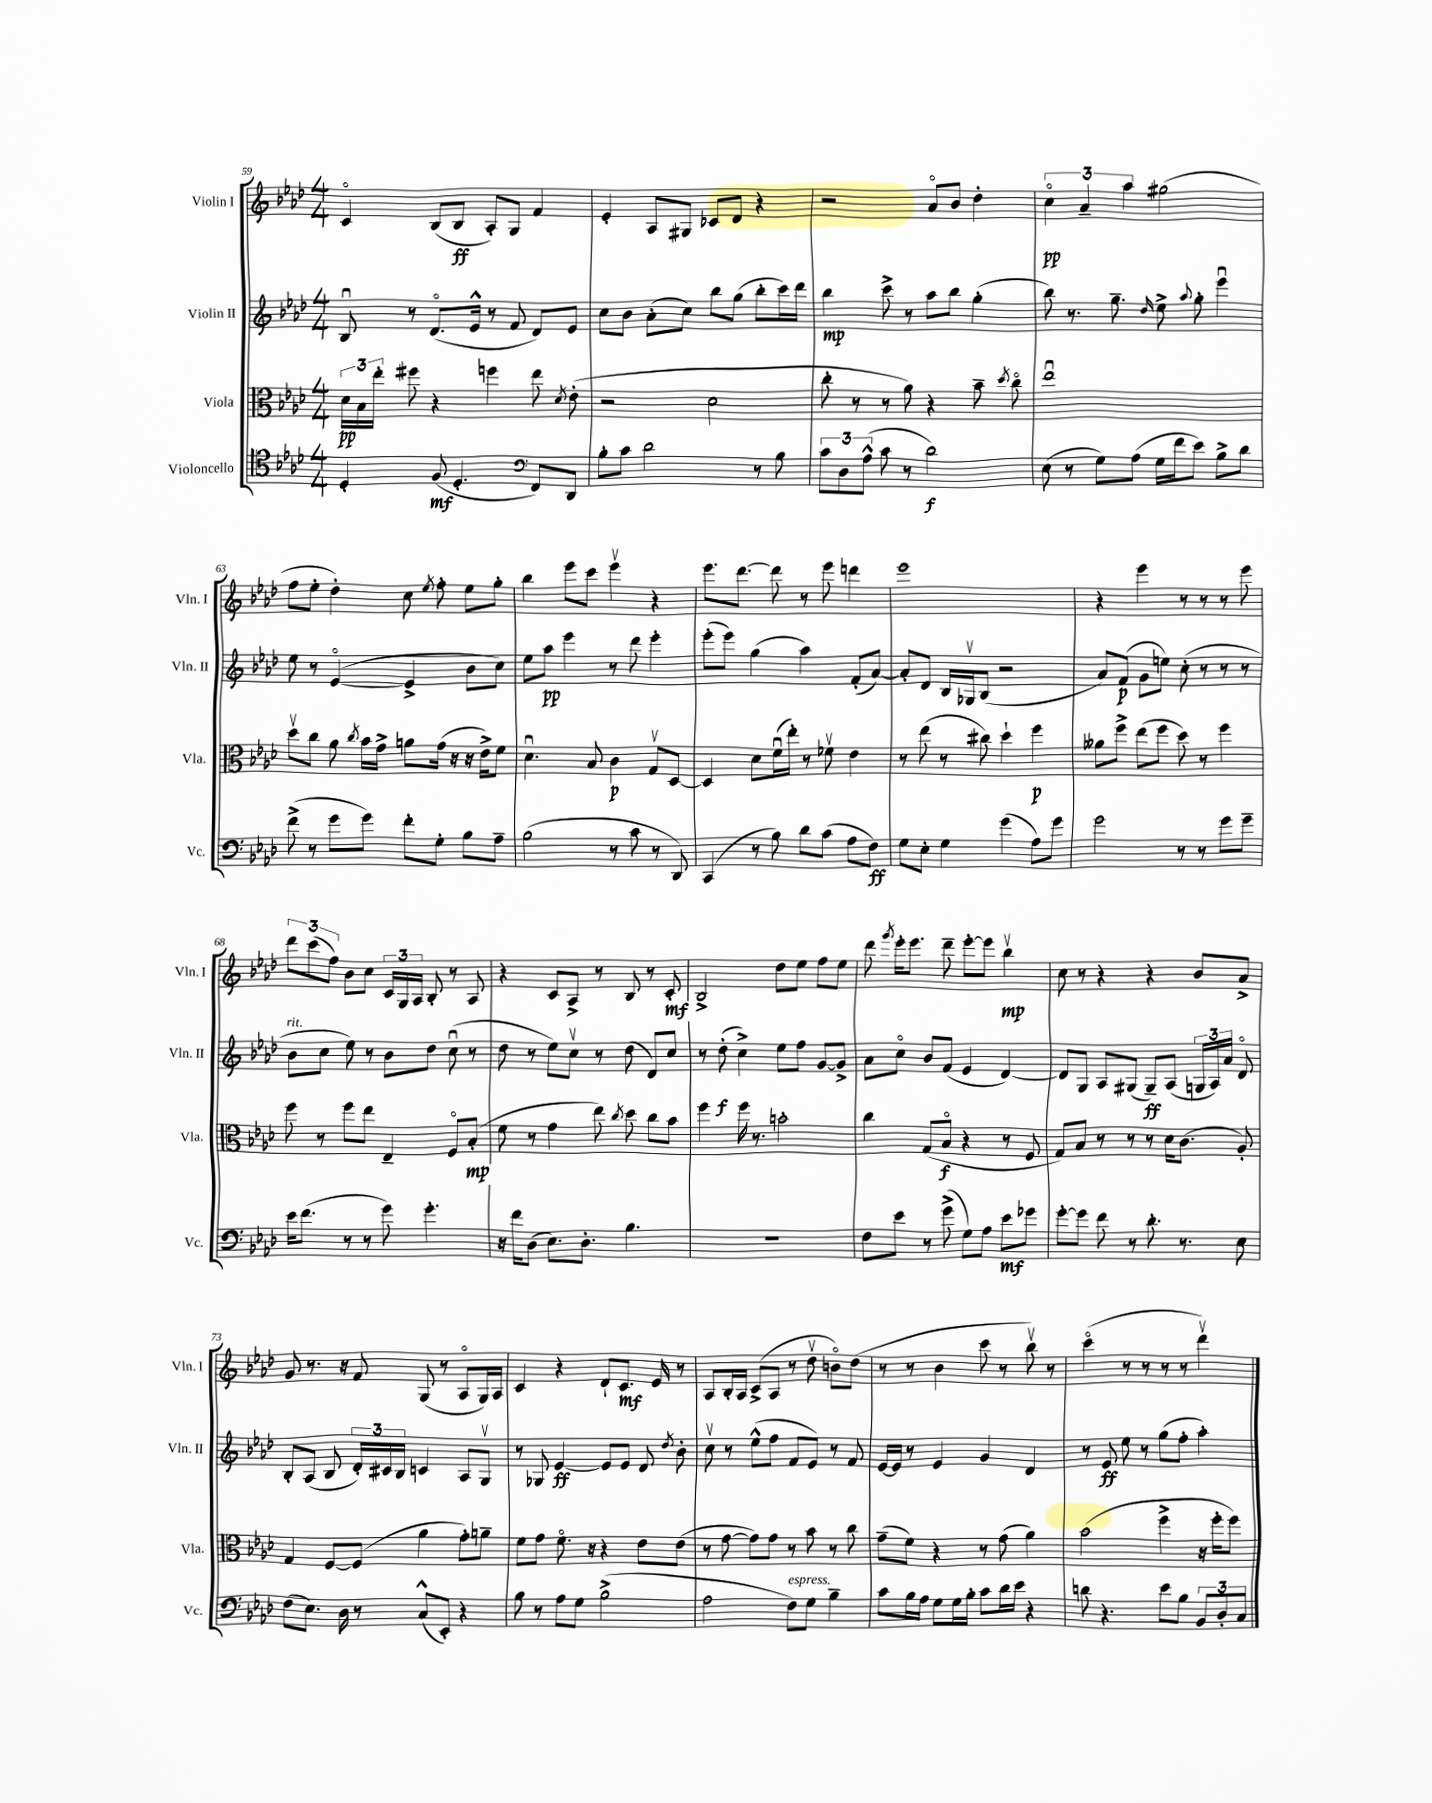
<<
\new StaffGroup <<
\new Staff = "s0" \with { instrumentName = "Violin I" shortInstrumentName = "Vln. I" } {
    \clef treble \key aes \major \numericTimeSignature \time 4/4
    \autoBeamOff c'4\flageolet bes8[( bes8]\ff aes8[-.) g8] f'4 |
    ees'4-. aes8[ gis8] ces'8[ des'8] r4 |
    r2 aes'8[\flageolet bes'8] des''4-. |
    \tuplet 3/2 { c''4\flageolet\pp aes'4-- aes''4 } gis''2( |
    f''8[ ees''8]-. des''4-.) c''8 \acciaccatura { ees''8 } f''8-. ees''8[ g''8]-. |
    bes''4 ees'''8[ c'''8] ees'''4\upbow r4 |
    ees'''8.[ des'''8.]~ des'''8 r8 ees'''8 d'''4 |
    ees'''1 |
    r4 ees'''4 r8 r8 r8 ees'''8 |
    \tuplet 3/2 { des'''8[ c'''8( f''8]) } bes'8[ c''8] \tuplet 3/2 { c'16[ g16 aes16] } bes8-. r8 aes8 |
    r4 c'8[ aes8]-> r8 bes8 r8 c'8-.\mf |
    bes2-> des''8[ ees''8] f''8[ ees''8] |
    des'''8 \acciaccatura { g'''8 } ees'''16[-. ees'''8.] des'''8-- ees'''8[~-. ees'''8] bes''4\upbow\mp |
    c''8 r8 r4 r4 bes'8[ aes'8]-> |
    g'8 r8. r16 f'8 g8( r8 aes8[\flageolet g16) aes16] |
    c'4 r4 des'8[-! c'8.]\mf ees'16 r8 |
    aes8[ bes16-. aes16] c'8[->( aes8] r8 des''8\upbow b'8[\flageolet) des''8]( |
    r8 r8 bes'4 c'''8 r8 bes''8\upbow) r8 |
    c'''4\flageolet( r8 r8 r8 r8 des'''4\upbow) \bar "|." |
}
\new Staff = "s1" \with { instrumentName = "Violin II" shortInstrumentName = "Vln. II" } {
    \clef treble \key aes \major \numericTimeSignature \time 4/4
    \autoBeamOff bes8\downbow r8 des'8.[\flageolet( ees'16]-^ r8 f'8 des'8[) ees'8] |
    c''8[ bes'8] aes'8[-.( c''8]) bes''8[ g''8]( bes''8[-. c'''16) des'''16] |
    bes''4\mp c'''8-> r8 aes''8[ bes''8] g''4-.( |
    bes''8) r8. g''8.-- \grace { des''16 } ees''8-> \appoggiatura { aes''8 } g''8-. ees'''4\downbow |
    ees''8 r8 ees'4~\flageolet( ees'4-> bes'8[ c''8]) |
    ees''8[ aes''8]\pp ees'''4 r8 des'''8 ees'''4-. |
    ees'''8[-.( ees'''8]) g''4( aes''4) f'8[-.( aes'8]~) |
    aes'8[-. des'8] bes16[ ges16\upbow bes8]( r2 |
    aes'8[) f'8]\p( g'8[ e''8]) c''8-.( r8 r8 r8 |
    bes'8[^\markup { \italic "rit." } c''8] ees''8) r8 bes'8[ des''8] c''8\downbow( r8 |
    des''8 r8 ees''8[) c''8]\upbow r8 des''8( des'8[) c''8] |
    r8 des''8-.\f( c''4->) ees''8[ f''8] g'8[~ g'8]-> |
    aes'8[ c''8]\flageolet bes'8[ f'8]( ees'4 des'4~) |
    des'8[ g8] aes8[ gis8]( gis8[--\ff) aes8]( \tuplet 3/2 { g16[ aes16) aes'16] } des'8\flageolet |
    bes8[-. aes8]( bes8 \tuplet 3/2 { des'16[-.) cis'16 bes16] } c'4 aes8[ g8]\upbow |
    r8 ges8 ees'4~\ff ees'8[ ees'8] des'8 \acciaccatura { des''8 } bes'8-. |
    c''8\upbow r8 ees''8[-^( f''8] f'8[ ees'8]) r8 f'8 |
    ees'16[~ ees'16] r8 ees'4 g'4 des'4 |
    r8 ees'8\ff ees''8 r8 g''8[( f''8]-. aes''4-.) \bar "|." |
}
\new Staff = "s2" \with { instrumentName = "Viola" shortInstrumentName = "Vla." } {
    \clef alto \key aes \major \numericTimeSignature \time 4/4
    \autoBeamOff \tuplet 3/2 { des'16[\pp bes16 ees''16]-. } fis''8 r4 f''4 ees''8 \acciaccatura { des'8 } ees'8-.( |
    r2 des'2 |
    c''8-. r8 r8 aes'8) r4 bes'8-- \acciaccatura { des''8 } c''8\flageolet |
    ees''1\downbow |
    des''8[\upbow c''8] aes'8 \acciaccatura { c''8 } bes'16[ g'16]-> a'8[ g'16]( r16 r16 ees'16[->) f'8] |
    des'4.\downbow bes8 c'4\p g8[\upbow des8]~ |
    des4 des'8[ f'16\downbow( ees''16]-.) r8 fes'8\upbow ees'4 |
    r8 ees''8( r8 cis''8) des''4-! f''4\p |
    aeses'8[ f''8]-> ees''8[( f''8] des''8) r8 f''4 |
    f''8 r8 f''8[ ees''8] ees4-- f8[\flageolet bes8]-.\mp( |
    f'8 r8 g'4 ees''8) \acciaccatura { c''8 } des''8 c''8[ bes'8] |
    f''4 f''16 r8. b'2-. |
    c''4 g8[( bes8]\flageolet\f r4 r8 f8 |
    g8[) bes8] r8 r8 r8 des'16[ c'8.]( aes8-.) |
    g4 f8[~ f8]( aes'4 g'8[-.) a'8]-- |
    f'8[ g'8] f'8.\flageolet r16 r4 ees'8[ ees'8]( |
    r8 g'8~ g'8[) g'8] r8 bes'8 r8 c''8 |
    g'8[--( f'8]) r4 r8 g'8( aes'4) |
    bes'2( f''4-> r16 f''16[-. f''8]) \bar "|." |
}
\new Staff = "s3" \with { instrumentName = "Violoncello" shortInstrumentName = "Vc." } {
    \clef tenor \key aes \major \numericTimeSignature \time 4/4
    \autoBeamOff des4-. f8\mf( des4.-. \clef bass f,8[) des,8] |
    bes8[-. c'8] des'2 r8 bes8 |
    \tuplet 3/2 { c'8[ des8 aes8]-^( } c'8 r8 des'2\f) |
    ees8( r8 g8[) aes8]( g16[ f'16 ees'8]) bes8[-> des'8] |
    f'8->( r8 g'8[ g'8]) f'8[-. g8]-. bes8[ aes8]-- |
    bes2( r8 c'8 r8 des,8) |
    c,4( r8 bes8) des'8[ c'8]( aes8[ f8]\ff) |
    g8[ ees8]-. g4 g'4( aes8[) g'8] |
    g'2 r8 r8 g'8[ g'8]-- |
    ees'16[ f'8.]( r8 r8 g'8) g'4.-. |
    r16 f'16[ des8]( ees8.[) des8.]-. bes4. |
    R1 |
    f8[ ees'8] r8 g'8->( g8[) aes8] ees'8[\mf ges'8] |
    g'8[~-. g'8] f'8 r8 des'8.-. r8. ees8 |
    f8[( ees8.]) des16 r8 c8[-^( ees,8]-.) r4 |
    bes8 r8 aes8[ g8] bes2->( |
    aes2 f8[^\markup { \italic "espress." }) g8] bes4-- |
    c'8[ bes16 aes16] g8[ g16 bes16]-. c'8[ des'16 ees'16] r4 |
    d'8 r4. ees'8[ bes8] \tuplet 3/2 { bes,8[ des8-. c8] } \bar "|." |
}
>>
>>
\layout { \context { \Score currentBarNumber = #59 } }
